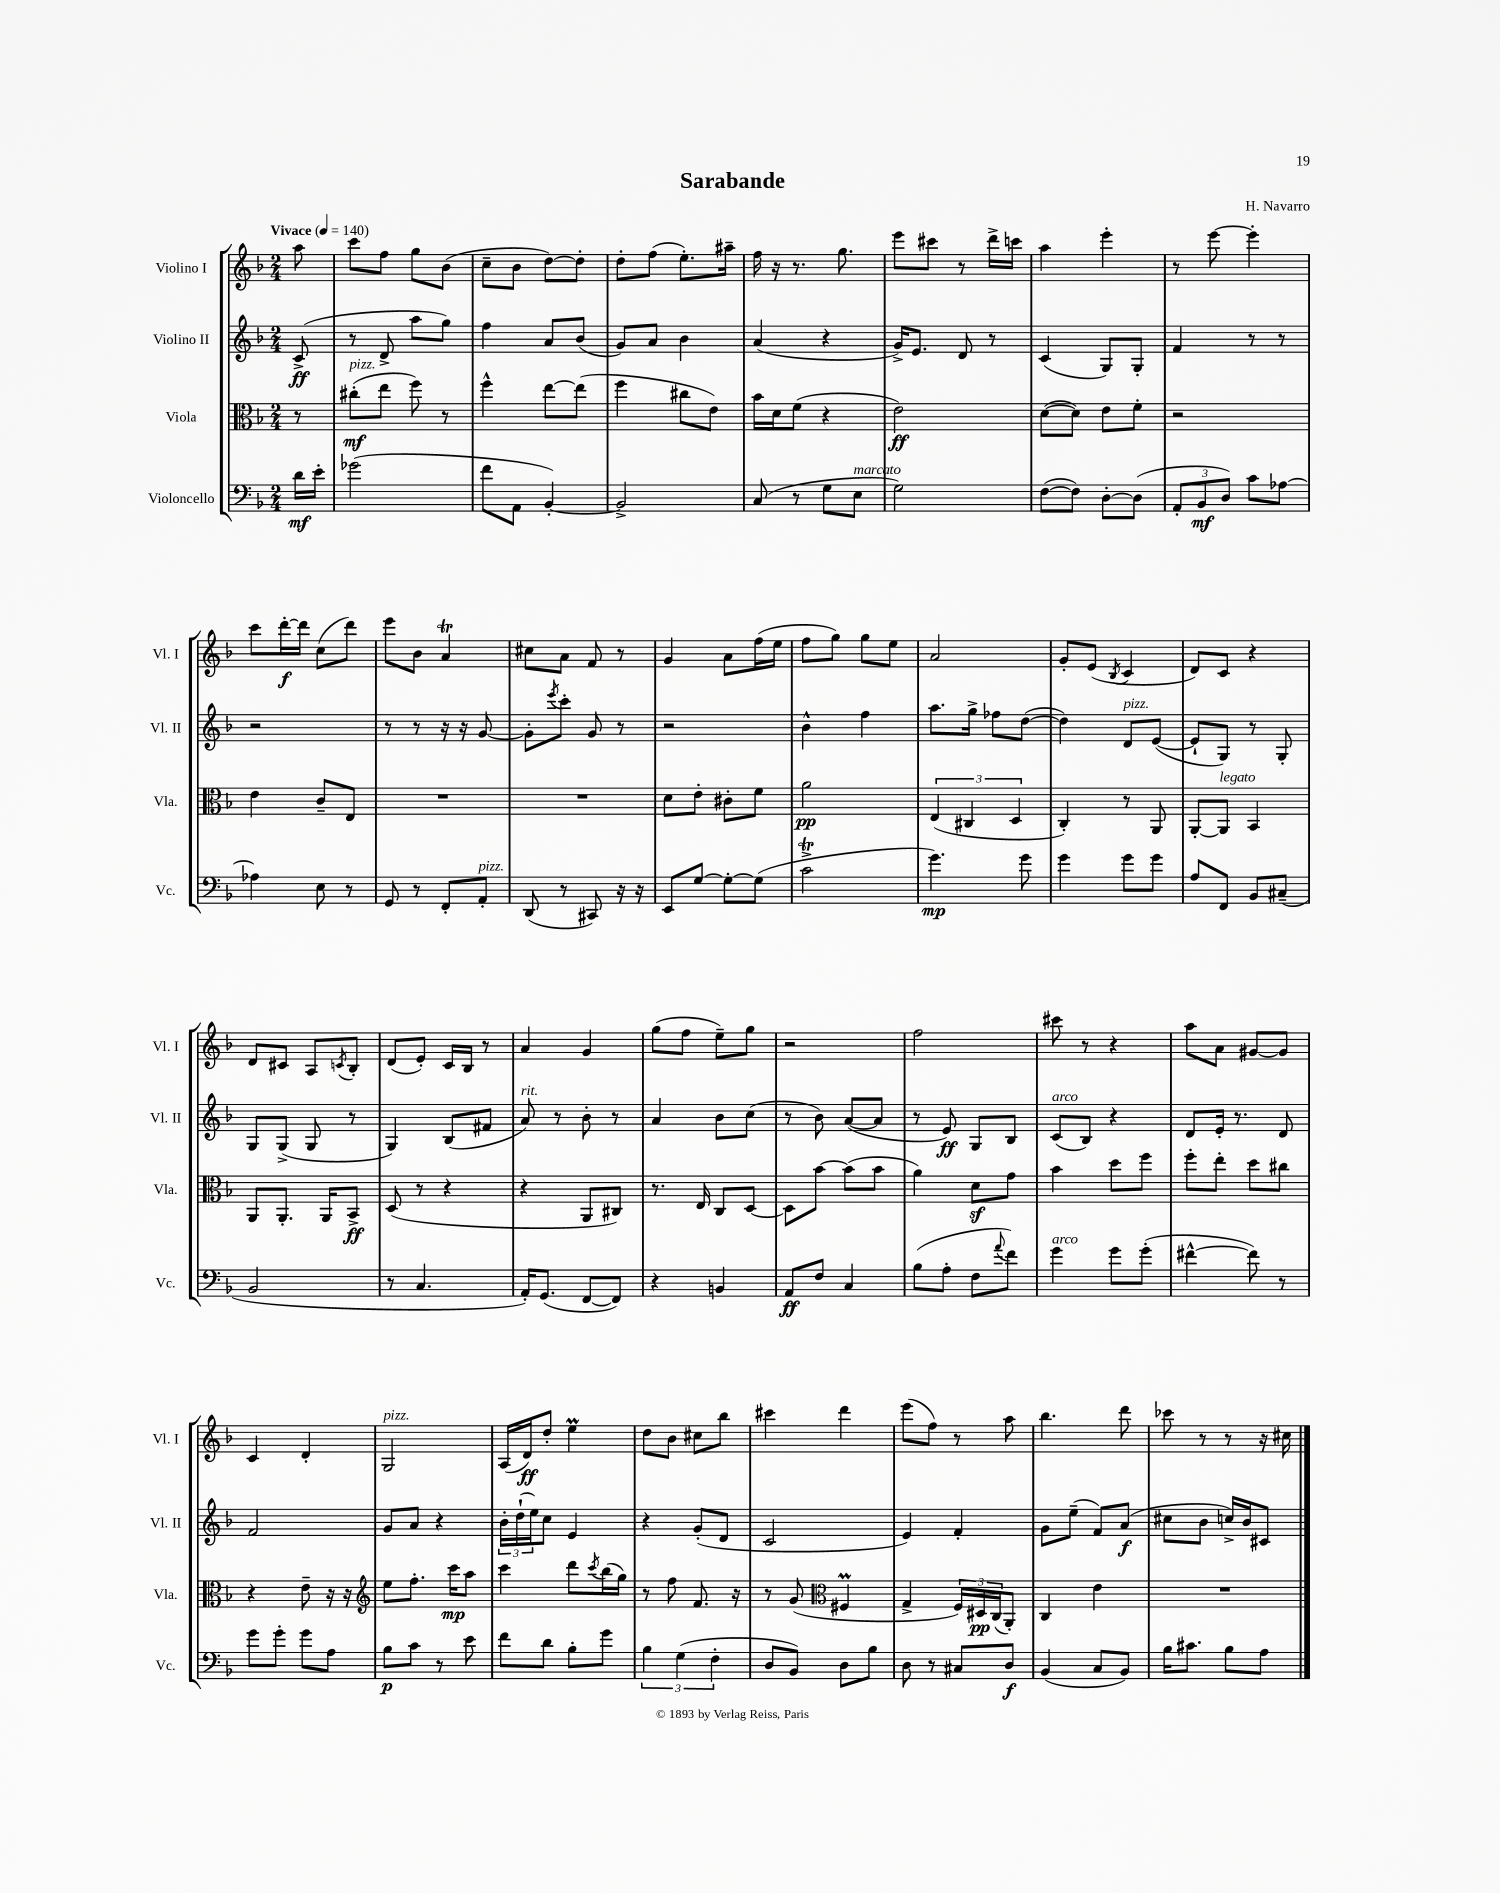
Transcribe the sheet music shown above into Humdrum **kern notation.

**kern	**dynam	**kern	**dynam	**kern	**dynam	**kern	**dynam
*part4	*part4	*part3	*part3	*part2	*part2	*part1	*part1
*staff4	*staff4	*staff3	*staff3	*staff2	*staff2	*staff1	*staff1
*I"Violoncello	*	*I"Viola	*	*I"Violino II	*	*I"Violino I	*
*I'Vc.	*	*I'Vla.	*	*I'Vl. II	*	*I'Vl. I	*
*clefF4	*	*clefC3	*	*clefG2	*	*clefG2	*
*k[b-]	*	*k[b-]	*	*k[b-]	*	*k[b-]	*
*M2/4	*	*M2/4	*	*M2/4	*	*M2/4	*
*MM140	*	*MM140	*	*MM140	*	*MM140	*
=	=	=	=	=	=	=	=
!	!	!	!	!	!	!LO:TX:a:B:t=Vivace	!
16d\LL	mf	8r	.	(8c^/	ff	8aa\	.
16e'\JJ	.	.	.	.	.	.	.
=1	=1	=1	=1	=1	=1	=1	=1
!	!	!LO:TX:a:i:t=pizz.	!	!	!	!	!
(2g-X\	.	(8cc#X'\L	mf	8r	.	8ccc\L	.
.	.	8ee\J	.	8d^/	.	8ff\J	.
.	.	8ff\)	.	8aa\L	.	8gg\L	.
.	.	8r	.	8gg\J)	.	(8b-\J	.
=2	=2	=2	=2	=2	=2	=2	=2
8f\L	.	4ff^^\	.	4ff\	.	8cc~\L	.
8AA\J	.	.	.	.	.	8b-\J	.
[4BB-'/)	.	[8ee\L	.	8a/L	.	[8dd\L)	.
.	.	(8ee\J]	.	(8b-/J	.	8dd'\J]	.
=3	=3	=3	=3	=3	=3	=3	=3
2BB-^/]	.	4ff\	.	8g/L)	.	8dd'\L	.
.	.	.	.	8a/J	.	(8ff\J	.
.	.	8cc#X\L	.	4b-\	.	8.ee'\L)	.
.	.	8e\J)	.	.	.	.	.
.	.	.	.	.	.	16aa#X~\Jk	.
=4	=4	=4	=4	=4	=4	=4	=4
(8C/	.	16b-\LL	.	(4a/	.	16ff\	.
.	.	16d\J	.	.	.	16r	.
8r	.	(8f\J	.	.	.	8.r	.
8G\L	.	4r	.	4r	.	.	.
.	.	.	.	.	.	8.gg\	.
!LO:TX:a:i:t=marcato	!	!	!	!	!	!	!
8E\J	.	.	.	.	.	.	.
=5	=5	=5	=5	=5	=5	=5	=5
2G\)	.	2e\)	ff	16g^/KL)	.	8eee\L	.
.	.	.	.	8.e/J	.	.	.
.	.	.	.	.	.	8ccc#X\J	.
.	.	.	.	8d/	.	8r	.
.	.	.	.	8r	.	16ddd^\LL	.
.	.	.	.	.	.	16cccn\JJ	.
=6	=6	=6	=6	=6	=6	=6	=6
([8F\L	.	([8d\L	.	(4c/	.	4aa\	.
8F\J])	.	8d\J])	.	.	.	.	.
[8D'\L	.	8e\L	.	8G/L)	.	4eee'\	.
(8D\J]	.	8f'\J	.	8G'/J	.	.	.
=7	=7	=7	=7	=7	=7	=7	=7
12AA'/L	.	2r	.	4f/	.	8r	.
12BB-/	mf	.	.	.	.	.	.
.	.	.	.	.	.	[8eee\	.
12D/J)	.	.	.	.	.	.	.
8c\L	.	.	.	8r	.	4eee'\]	.
[8A-X\J	.	.	.	8r	.	.	.
!!LO:LB:g=z
=8	=8	=8	=8	=8	=8	=8	=8
4A-X\]	.	4e\	.	2r	.	8ccc\L	.
.	.	.	.	.	.	[16ddd'\L	f
.	.	.	.	.	.	16ddd\JJ]	.
8E\	.	8c~/L	.	.	.	(8cc\L	.
8r	.	8E/J	.	.	.	8ddd\J)	.
=9	=9	=9	=9	=9	=9	=9	=9
8GG/	.	2r	.	8r	.	8eee\L	.
8r	.	.	.	8r	.	8b-\J	.
8FF'/L	.	.	.	16r	.	4at/	.
.	.	.	.	16r	.	.	.
!LO:TX:a:i:t=pizz.	!	!	!	!	!	!	!
8AA'/J	.	.	.	[8g/	.	.	.
=10	=10	=10	=10	=10	=10	=10	=10
(8DD/	.	2r	.	8g'\L]	.	8cc#X\L	.
.	.	.	.	8qeee/	.	.	.
8r	.	.	.	8ccc'\J	.	8a\J	.
8CC#X/)	.	.	.	8g/	.	8f/	.
16r	.	.	.	8r	.	8r	.
16r	.	.	.	.	.	.	.
=11	=11	=11	=11	=11	=11	=11	=11
8EE/L	.	8d\L	.	2r	.	4g/	.
[8G/J	.	8e'\J	.	.	.	.	.
8G'\L_	.	8c#X'\L	.	.	.	8a\L	.
(8G\J]	.	8f\J	.	.	.	(16ff\L	.
.	.	.	.	.	.	16ee\JJ	.
=12	=12	=12	=12	=12	=12	=12	=12
2cT^\	.	2a\	pp	4b-^^\	.	8ff\L	.
.	.	.	.	.	.	8gg\J)	.
.	.	.	.	4ff\	.	8gg\L	.
.	.	.	.	.	.	8ee\J	.
=13	=13	=13	=13	=13	=13	=13	=13
4.g\)	mp	(6E/	.	8.aa\L	.	2a/	.
.	.	6C#X/	.	.	.	.	.
.	.	.	.	16gg^\Jk	.	.	.
.	.	.	.	8ff-X\L	.	.	.
.	.	6D/	.	.	.	.	.
8g\	.	.	.	([8dd\J	.	.	.
=14	=14	=14	=14	=14	=14	=14	=14
4g\	.	4C'/)	.	4dd\])	.	8g'/L	.
.	.	.	.	.	.	(8e/J	.
.	.	.	.	.	.	8qB-/	.
!	!	!	!	!LO:TX:a:i:t=pizz.	!	!	!
8g\L	.	8r	.	8d/L	.	4c/	.
8g\J	.	8AA/	.	([8e/J	.	.	.
=15	=15	=15	=15	=15	=15	=15	=15
8A/L	.	[8AA'/L	.	8e`/L]	.	8d/L)	.
!	!	!LO:TX:a:i:t=legato	!	!	!	!	!
8FF/J	.	8AA/J]	.	8G/J)	.	8c/J	.
8BB-/L	.	4BB-/	.	8r	.	4r	.
(8C#X~/J	.	.	.	8G'/	.	.	.
!!LO:LB:g=z
=16	=16	=16	=16	=16	=16	=16	=16
2BB-/	.	8AA/L	.	8G/L	.	8d/L	.
.	.	8.AA'/J	.	(8G^/J	.	8c#X/J	.
.	.	.	.	8G/	.	8A/L	.
.	.	16AA/KL	.	.	.	.	.
.	.	.	.	.	.	8qcn/	.
.	.	8BB-^/J	ff	8r	.	8B-'/J	.
=17	=17	=17	=17	=17	=17	=17	=17
8r	.	(8D/	.	4G/)	.	(8d/L	.
4.C/	.	8r	.	.	.	8e'/J)	.
.	.	4r	.	(8B-/L	.	16c/LL	.
.	.	.	.	.	.	16B-/JJ	.
.	.	.	.	8f#X/J	.	8r	.
=18	=18	=18	=18	=18	=18	=18	=18
!	!	!	!	!LO:TX:a:i:t=rit.	!	!	!
16AA'/KL)	.	4r	.	8a/)	.	4a/	.
(8.GG/J	.	.	.	.	.	.	.
.	.	.	.	8r	.	.	.
[8FF/L	.	8AA/L	.	8b-'\	.	4g/	.
8FF/J])	.	8C#X/J)	.	8r	.	.	.
=19	=19	=19	=19	=19	=19	=19	=19
4r	.	8.r	.	4a/	.	(8gg\L	.
.	.	.	.	.	.	8ff\J	.
.	.	16E/	.	.	.	.	.
4BBn/	.	8C/L	.	8b-\L	.	8ee~\L)	.
.	.	[8D/J	.	(8cc\J	.	8gg\J	.
=20	=20	=20	=20	=20	=20	=20	=20
8AA/L	ff	8D\L]	.	8r	.	2r	.
8F/J	.	[8b-\J	.	8b-\)	.	.	.
4C/	.	(8b-\L]	.	([8a/L	.	.	.
.	.	8b-\J	.	8a/J]	.	.	.
=21	=21	=21	=21	=21	=21	=21	=21
(8B-\L	.	4a\)	.	8r	.	2ff\	.
8A'\J	.	.	.	8e/)	ff	.	.
8F\L	.	8dz\L	.	8G/L	.	.	.
8qqa/	.	.	.	.	.	.	.
8f\J)	.	8g\J	.	8B-/J	.	.	.
=22	=22	=22	=22	=22	=22	=22	=22
!	!	!	!	!LO:TX:a:i:t=arco	!	!	!
!LO:TX:a:i:t=arco	!	!	!	!	!	!	!
4g\	.	4b-\	.	(8c/L	.	8ccc#X\	.
.	.	.	.	8B-/J)	.	8r	.
8g\L	.	8dd\L	.	4r	.	4r	.
(8g'\J	.	8ff\J	.	.	.	.	.
=23	=23	=23	=23	=23	=23	=23	=23
[4f#X^^\	.	8ff'\L	.	8d/L	.	8aa\L	.
.	.	8ee'\J	.	16e'/Jk	.	8a\J	.
.	.	.	.	8.r	.	.	.
8f#\])	.	8dd\L	.	.	.	[8g#X/L	.
8r	.	8cc#X\J	.	8d/	.	8g#/J]	.
!!LO:LB:g=z
=24	=24	=24	=24	=24	=24	=24	=24
8g\L	.	4r	.	2f/	.	4c/	.
8g'\J	.	.	.	.	.	.	.
8g\L	.	8e~\	.	.	.	4d'/	.
8A\J	.	16r	.	.	.	.	.
.	.	16r	.	.	.	.	.
=25	=25	=25	=25	=25	=25	=25	=25
*	*	*clefG2	*	*	*	*	*
!	!	!	!	!	!	!LO:TX:a:i:t=pizz.	!
8B-\L	p	8ee\L	.	8g/L	.	2G/	.
8c\J	.	8.ff'\J	.	8a/J	.	.	.
8r	.	.	.	4r	.	.	.
.	.	16ccc\KL	mp	.	.	.	.
8e\	.	8aa\J	.	.	.	.	.
=26	=26	=26	=26	=26	=26	=26	=26
8f\L	.	4ccc\	.	24b-'\LL	.	(16A/LL	.
.	.	.	.	(24dd`\	.	.	.
.	.	.	.	.	.	16d/J)	ff
.	.	.	.	24ee\J)	.	.	.
8d\J	.	.	.	8cc\J	.	8dd'/J	.
8B-'\L	.	8ddd\L	.	4e/	.	4eem\	.
.	.	8qccc/	.	.	.	.	.
8g\J	.	(16bb-\L	.	.	.	.	.
.	.	16gg\JJ)	.	.	.	.	.
=27	=27	=27	=27	=27	=27	=27	=27
6B-\	.	8r	.	4r	.	8dd\L	.
.	.	8ff\	.	.	.	8b-\J	.
(6G\	.	.	.	.	.	.	.
.	.	8.f/	.	(8g'/L	.	8cc#X\L	.
6F'\	.	.	.	.	.	.	.
.	.	.	.	8d/J	.	8bb-\J	.
.	.	16r	.	.	.	.	.
=28	=28	=28	=28	=28	=28	=28	=28
8D/L	.	8r	.	2c/	.	4ccc#X\	.
8BB-/J)	.	(8g/	.	.	.	.	.
*	*	*clefC3	*	*	*	*	*
8D\L	.	4F#Xm/	.	.	.	4ddd\	.
8B-\J	.	.	.	.	.	.	.
=29	=29	=29	=29	=29	=29	=29	=29
8D\	.	4G^/	.	4e/)	.	(8eee\L	.
8r	.	.	.	.	.	8ff\J)	.
8C#X/L	.	24F/LL)	.	4f'/	.	8r	.
.	.	24D#X/	pp	.	.	.	.
.	.	(24C/J	.	.	.	.	.
8D/J	f	8AA'/J)	.	.	.	8aa\	.
=30	=30	=30	=30	=30	=30	=30	=30
(4BB-/	.	4C/	.	8g\L	.	4.bb-\	.
.	.	.	.	(8ee~\J	.	.	.
8C/L	.	4e\	.	8f/L)	.	.	.
8BB-/J)	.	.	.	(8a/J	f	8ddd\	.
=31	=31	=31	=31	=31	=31	=31	=31
16B-\KL	.	2r	.	8cc#X\L	.	8ccc-X\	.
8.c#X\J	.	.	.	.	.	.	.
.	.	.	.	8b-\J	.	8r	.
8B-\L	.	.	.	16ccn^/LL)	.	8r	.
.	.	.	.	16b-/J	.	.	.
8A\J	.	.	.	8c#X/J	.	16r	.
.	.	.	.	.	.	16cc#X\	.
==	==	==	==	==	==	==	==
*-	*-	*-	*-	*-	*-	*-	*-
